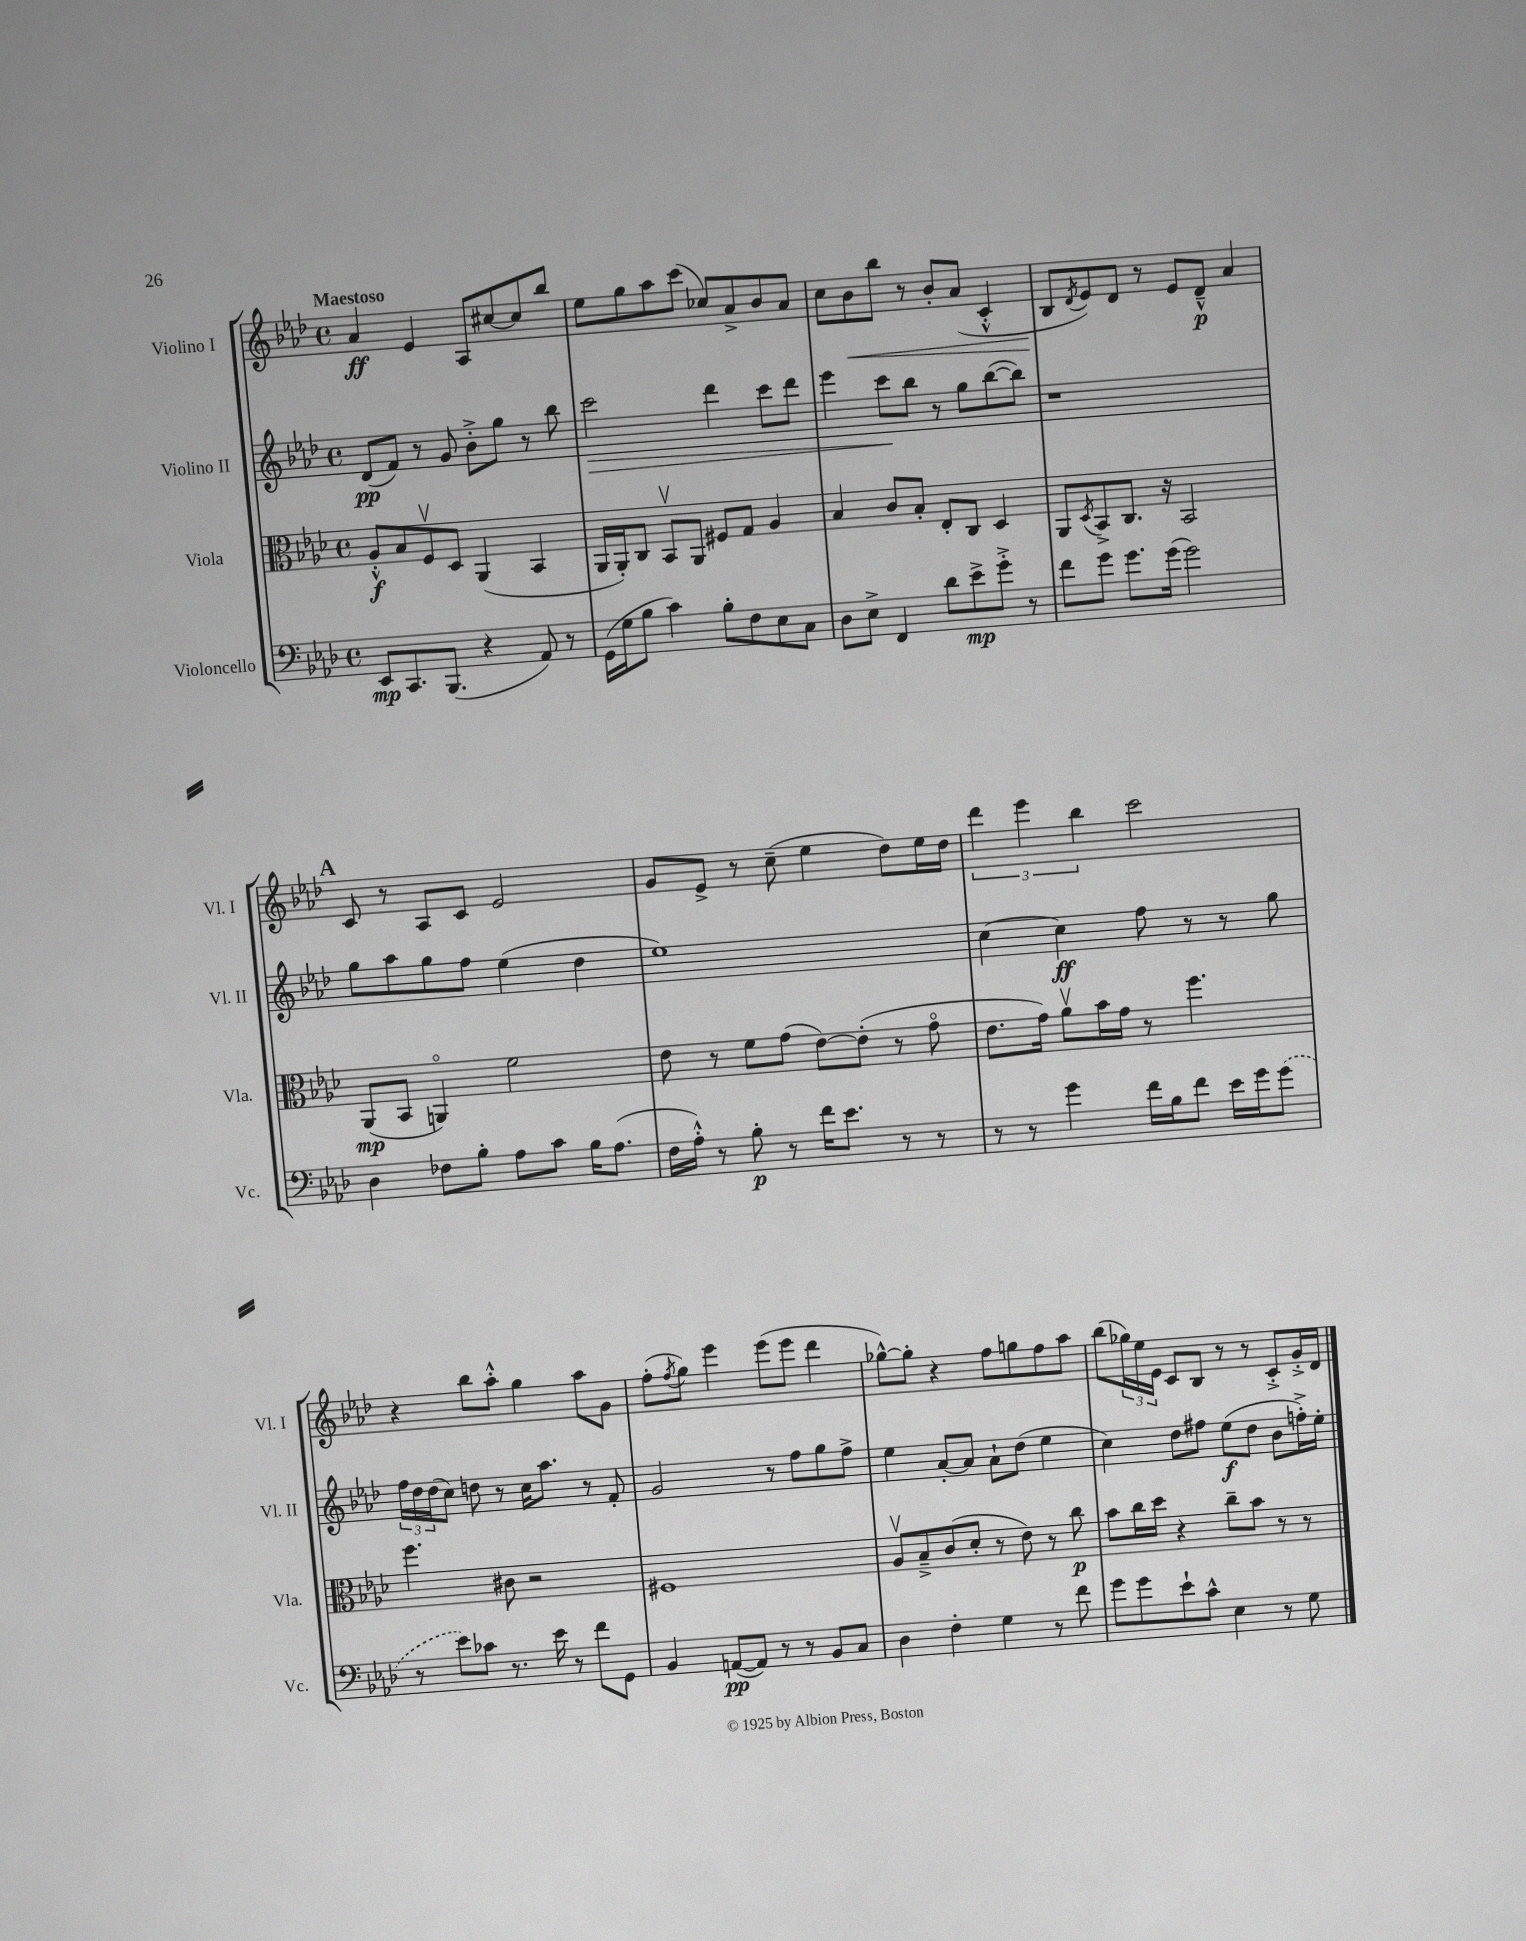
<<
\new StaffGroup <<
\new Staff = "s0" \with { instrumentName = "Violino I" shortInstrumentName = "Vl. I" } {
    \clef treble \key aes \major \defaultTimeSignature \time 4/4 \tempo "Maestoso"
    aes'4\ff ees'4 aes8 cis''8~ cis''8 bes''8 |
    ees''8 g''8 aes''8 c'''8( ces''8) aes'8-> bes'8 aes'8 |
    c''8 bes'8\< bes''8 r8 bes'8-. aes'8( c'4-.-^ |
    bes8\! \acciaccatura { des'8 } ees'8) des'8 r8 ees'8 des'8---^\p aes'4 |
    \mark \markup { \bold "A" } c'8 r8 aes8 c'8 ees'2 |
    g'8 ees'8-> r8 c''8--( ees''4 des''8) ees''16 des''16 |
    \tuplet 3/2 { des'''4 ees'''4 bes''4 } c'''2 |
    r4 bes''8 aes''8-.-^ g''4 aes''8 g'8 |
    f''8-.( \acciaccatura { f''8 } g''8) ees'''4 ees'''8( ees'''8 des'''4 |
    ges''8~-^) ges''8-. r4 f''8 g''8 f''8 aes''8 |
    bes''8( \tuplet 3/2 { ges''16) ees''16 ees'16 } c'8 bes8 r8 r8 c'8-.-> g'16-.-> des'16 \bar "|." |
}
\new Staff = "s1" \with { instrumentName = "Violino II" shortInstrumentName = "Vl. II" } {
    \clef treble \key aes \major \defaultTimeSignature \time 4/4
    des'8\pp( f'8) r8 g'8 bes'8-.-> g''8 r8 bes''8 |
    c'''2\> des'''4 c'''8 des'''8 |
    ees'''4 c'''8\! bes''8 r8 g''8 bes''8~( bes''8) |
    r1 |
    \mark \markup { \bold "A" } g''8 aes''8 g''8 f''8 ees''4( des''4 |
    ees''1) |
    c''4~ c''4\ff f''8 r8 r8 g''8 |
    \tuplet 3/2 { f''16 des''16 des''16( } c''8) d''8 r8 c''16 aes''8. r8 f'8-. |
    g'2 r8 f''8 g''8 f''8-> |
    ees''4 aes'8~-. aes'8 aes'8-! des''8( ees''4 |
    c''4) des''8 fis''8 ees''8\f( des''8 bes'8 f''16-.->) ees''16-. \bar "|." |
}
\new Staff = "s2" \with { instrumentName = "Viola" shortInstrumentName = "Vla." } {
    \clef alto \key aes \major \defaultTimeSignature \time 4/4
    aes8-.-^\f bes8 f8\upbow des8 aes,4( bes,4 |
    aes,16 aes,16-.) c8 bes,8\upbow aes,8 fis8 g8 aes4 |
    bes4 c'8 bes8-. ees8-. c8 des4 |
    aes,8 \acciaccatura { des8 } bes,8-> c8. r16 bes,2 |
    \mark \markup { \bold "A" } aes,8\mp( bes,8 a,4\flageolet) f'2 |
    ees'8 r8 f'8 g'8( ees'8~) ees'8-.( r8 g'8\flageolet |
    ees'8. g'16) aes'8\upbow bes'16 g'16 r8 f''4. |
    f''4. cis'8 r2 |
    fis1 |
    aes8\upbow bes8---> c'8( des'8-. r8 ees'8) r8 c''8\p |
    bes'8 c''16 des''16 r4 c''8-- bes'8 r8 r8 \bar "|." |
}
\new Staff = "s3" \with { instrumentName = "Violoncello" shortInstrumentName = "Vc." } {
    \clef bass \key aes \major \defaultTimeSignature \time 4/4
    ees,8\mp c,8. bes,,8.( r4 aes,8) r8 |
    g,16( g16 bes8 c'4) bes8-. f8 ees8 c8 |
    des8 ees8-> f,4 des'8 ees'8->\mp g'8-.-> r8 |
    f'8 g'8 g'8. g'16( g'2) |
    \mark \markup { \bold "A" } des4 fes8 bes8-. aes8 c'8 bes16 aes8.( |
    f16 aes16-.-^) r8 bes8-.\p r8 f'16 ees'8. r8 r8 |
    r8 r8 g'4 f'16 bes16 f'8 ees'16 g'16 \once \slurDashed g'8( |
    r8 ees'8) ces'8 r8. ees'16 r8 f'8 g,8 |
    bes,4 a,8~\pp( a,8) r8 r8 bes,8 c8 |
    des4 f4-. g4 r8 f'8 |
    g'8 g'8 ees'8-! c'8-^ ees4 r8 g8 \bar "|." |
}
>>
>>
\layout { \context { \Score \remove "Bar_number_engraver" } }
